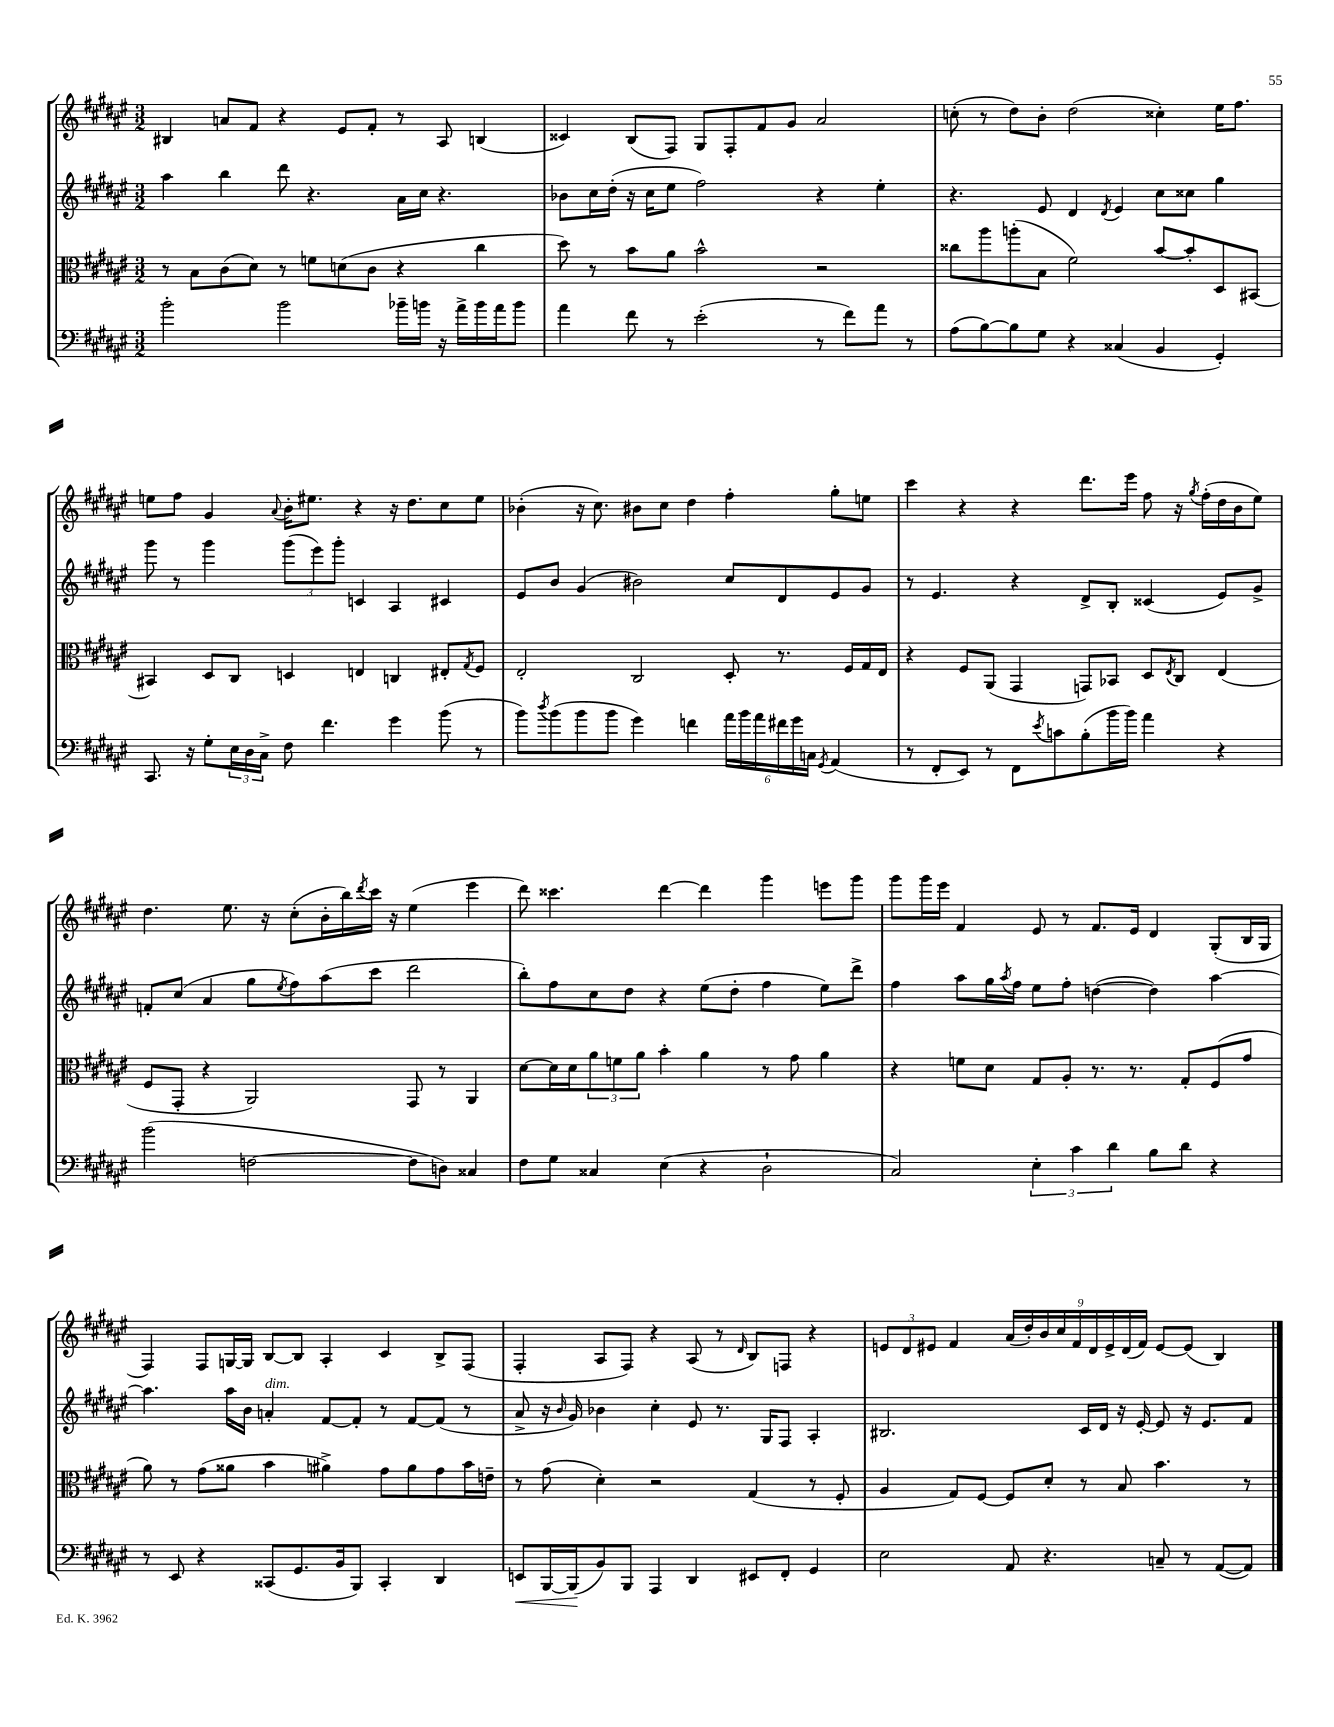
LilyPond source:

<<
\new StaffGroup <<
\new Staff = "s0" {
    \clef treble \key fis \major \numericTimeSignature \time 3/2
    bis4 a'8 fis'8 r4 eis'8 fis'8-. r8 ais8 b4( |
    cisis'4) b8( fis8) gis8 fis8-. fis'8 gis'8 ais'2 |
    c''8-.( r8 dis''8) b'8-. dis''2( cisis''4-.) eis''16 fis''8. |
    e''8 fis''8 gis'4 \appoggiatura { ais'8 } b'16-. eis''8. r4 r16 dis''8. cis''8 eis''8 |
    bes'4-.( r16 cis''8.) bis'8 cis''8 dis''4 fis''4-. gis''8-. e''8 |
    cis'''4 r4 r4 dis'''8. eis'''16 fis''8 r16 \acciaccatura { gis''8 } fis''16-.( dis''16 b'16 eis''8) |
    dis''4. eis''8. r16 cis''8-.( b'16-. b''16) \acciaccatura { dis'''8 } cis'''16 r16 eis''4( eis'''4 |
    dis'''8) cisis'''4. dis'''4~ dis'''4 gis'''4 e'''8 gis'''8 |
    gis'''8 gis'''16 eis'''16 fis'4 eis'8 r8 fis'8. eis'16 dis'4 gis8-.( b16 gis16 |
    fis4) fis8 g16~ g16 b8~ b8 ais4-. cis'4 b8-> fis8( |
    fis4-. ais8 fis8) r4 ais8( r8 \grace { dis'16 } b8) f8 r4 |
    \tuplet 3/2 { e'8 dis'8 eis'8 } fis'4 \tuplet 9/8 { ais'16( dis''16-.) b'16 cis''16 fis'16 dis'16 eis'16-> dis'16( fis'16) } eis'8~ eis'8( b4) \bar "|." |
}
\new Staff = "s1" {
    \clef treble \key fis \major \numericTimeSignature \time 3/2
    ais''4 b''4 dis'''8 r4. ais'16 cis''16 r4. |
    bes'8 cis''16 dis''16-.( r16 cis''16 eis''8 fis''2) r4 eis''4-. |
    r4. eis'8 dis'4 \acciaccatura { dis'8 } eis'4 cis''8 cisis''8 gis''4 |
    gis'''8 r8 gis'''4 \tuplet 3/2 { gis'''8( eis'''8) gis'''8-. } c'4 ais4 cis'4 |
    eis'8 b'8 gis'4( bis'2) cis''8 dis'8 eis'8 gis'8 |
    r8 eis'4. r4 dis'8-> b8-. cisis'4( eis'8) gis'8-> |
    f'8-. cis''8( ais'4 gis''8 \acciaccatura { eis''8 } fis''8) ais''8( cis'''8 dis'''2 |
    b''8-.) fis''8 cis''8 dis''8 r4 eis''8( dis''8-. fis''4 eis''8) dis'''8-> |
    fis''4 ais''8 gis''16 \acciaccatura { ais''8 } fis''16 eis''8 fis''8-. d''4~( d''4) ais''4~ |
    ais''4. ais''16 b'16 a'4-.^\markup { \italic "dim." } fis'8~ fis'8-. r8 fis'8~ fis'8( r8 |
    ais'8-> r16 \grace { b'16 } gis'16) bes'4 cis''4-. eis'8 r8. gis16 fis8 ais4-. |
    bis2. cis'16 dis'16 r16 eis'16~-. eis'8 r16 eis'8. fis'8 \bar "|." |
}
\new Staff = "s2" {
    \clef alto \key fis \major \numericTimeSignature \time 3/2
    r8 b8 cis'8( dis'8) r8 f'8 d'8( cis'8 r4 cis''4 |
    dis''8) r8 b'8 ais'8 b'2-^ r2 |
    cisis''8 ais''8 a''8-.( b8 fis'2) b'8~ b'8-. dis8 bis,8~ |
    bis,4 dis8 cis8 d4 e4 c4 eis8-. \acciaccatura { gis8 } fis8 |
    eis2-. cis2 dis8-. r8. fis16 gis16 eis16 |
    r4 fis8 ais,8( gis,4 g,8) bes,8 dis8 \acciaccatura { eis8 } cis8 eis4( |
    fis8 gis,8-. r4 ais,2) gis,8 r8 ais,4 |
    dis'8~ dis'16 dis'16 \tuplet 3/2 { ais'8 f'8 ais'8 } b'4-. ais'4 r8 gis'8 ais'4 |
    r4 f'8 dis'8 gis8 ais8-. r8. r8. gis8-. fis8( gis'8 |
    ais'8) r8 gis'8( aisis'8 b'4 ais'4->) gis'8 ais'8 gis'8 b'16 e'16-- |
    r8 gis'8( dis'4-.) r2 gis4( r8 fis8-. |
    ais4 gis8) fis8~ fis8 dis'8-. r8 b8 b'4. r8 \bar "|." |
}
\new Staff = "s3" {
    \clef bass \key fis \major \numericTimeSignature \time 3/2
    b'2-. b'2 bes'16-- b'16 r16 ais'16-> b'16 ais'16 b'8 |
    ais'4 fis'8 r8 eis'2-.( r8 fis'8) ais'8 r8 |
    ais8( b8~) b8 gis8 r4 cisis4( b,4 gis,4-.) |
    cis,8. r16 gis8-. \tuplet 3/2 { eis16 dis16 cis16-> } fis8 fis'4. gis'4 b'8( r8 |
    b'8) \acciaccatura { dis''8 } b'8( b'8 b'8 gis'4) f'4 \tuplet 6/4 { ais'16 b'16 ais'16 fis'16 gis'16 c16 } \acciaccatura { gis,8 } ais,4( |
    r8 fis,8-. eis,8) r8 fis,8 \acciaccatura { eis'8 } c'8 b8-.( b'16 b'16) ais'4 r4 |
    b'2( f2~ f8 d8) cisis4 |
    fis8 gis8 cisis4 eis4( r4 dis2-! |
    cis2) \tuplet 3/2 { eis4-. cis'4 dis'4 } b8 dis'8 r4 |
    r8 eis,8 r4 cisis,8( gis,8. b,16 b,,8) cisis,4-. dis,4 |
    e,8\< b,,16~ b,,16\!( b,8) b,,8 ais,,4 dis,4 eis,8 fis,8-. gis,4 |
    eis2 ais,8 r4. c8-- r8 ais,8~( ais,8) \bar "|." |
}
>>
>>
\layout { \context { \Score \remove "Bar_number_engraver" } }
